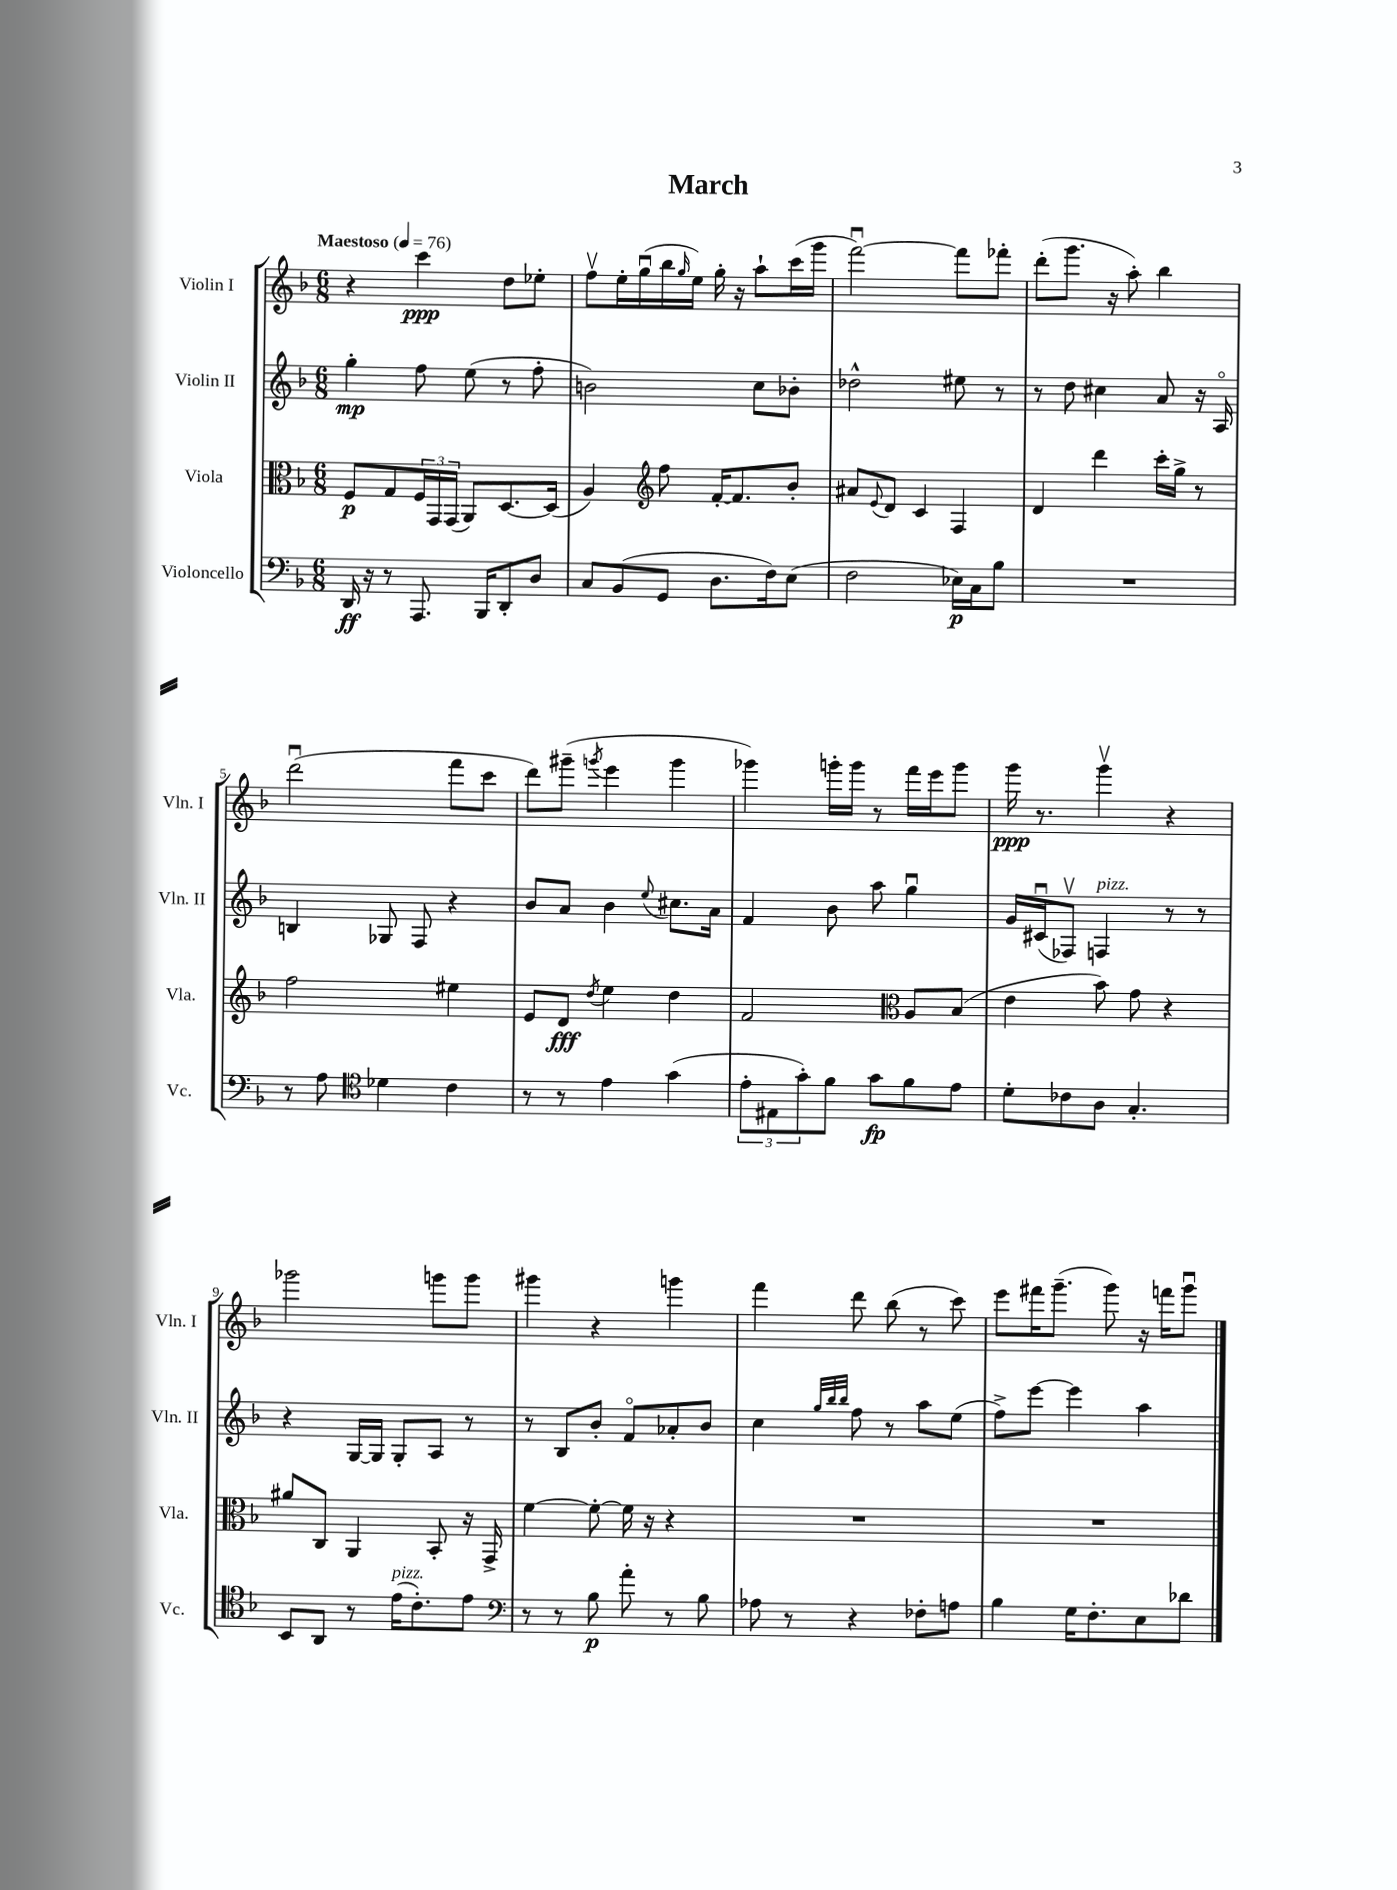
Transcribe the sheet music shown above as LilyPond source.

\header { title = "March" }
<<
\new StaffGroup <<
\new Staff = "s0" \with { instrumentName = "Violin I" shortInstrumentName = "Vln. I" } {
    \clef treble \key f \major \numericTimeSignature \time 6/8 \tempo "Maestoso" 4 = 76
    r4 c'''4\ppp d''8 ees''8-. |
    f''8\upbow e''16-. g''16\downbow( bes''16 \grace { g''16 } e''16) g''16-. r16 a''8-! c'''16( g'''16 |
    f'''2~\downbow) f'''8 fes'''8-. |
    d'''8-.( g'''8. r16 a''8-.) bes''4 |
    d'''2\downbow( f'''8 c'''8 |
    d'''8) gis'''8--( \acciaccatura { g'''8 } e'''4 g'''4 |
    ges'''4) g'''16-. g'''16 r8 f'''16 e'''16 g'''8 |
    g'''16\ppp r8. g'''4\upbow r4 |
    ges'''2 g'''8 g'''8 |
    gis'''4 r4 g'''4 |
    f'''4 d'''8 bes''8( r8 c'''8) |
    e'''8 fis'''16 g'''8.--( g'''8) r16 f'''16 g'''8\downbow \bar "|." |
}
\new Staff = "s1" \with { instrumentName = "Violin II" shortInstrumentName = "Vln. II" } {
    \clef treble \key f \major \numericTimeSignature \time 6/8
    g''4-.\mp f''8 e''8( r8 f''8-. |
    b'2) c''8 bes'8-. |
    des''2-^ eis''8 r8 |
    r8 d''8 cis''4 a'8 r16 a16\flageolet |
    b4 ges8 f8 r4 |
    bes'8 a'8 bes'4 \appoggiatura { e''8 } cis''8. a'16 |
    f'4 bes'8 a''8 g''4\downbow |
    g'16 cis'16\downbow( fes8\upbow) f4^\markup { \italic "pizz." } r8 r8 |
    r4 g16~ g16 g8-. a8 r8 |
    r8 bes8 bes'8-. f'8\flageolet aes'8-. bes'8 |
    c''4 \grace { g''32 bes''32 bes''32 } f''8 r8 a''8 e''8( |
    f''8->) e'''8~ e'''4 a''4 \bar "|." |
}
\new Staff = "s2" \with { instrumentName = "Viola" shortInstrumentName = "Vla." } {
    \clef alto \key f \major \numericTimeSignature \time 6/8
    f8\p g8 \tuplet 3/2 { f16 g,16 g,16( } a,8) d8.~ d16( |
    a4) \clef treble f''8 f'16~-. f'8. bes'8-. |
    ais'8 \appoggiatura { e'8 } d'8 c'4 f4 |
    d'4 d'''4 c'''16-. g''16-> r8 |
    f''2 eis''4 |
    e'8 d'8\fff \acciaccatura { d''8 } e''4 d''4 |
    f'2 \clef alto a8 bes8( |
    e'4 bes'8) g'8 r4 |
    ais'8 c8 a,4 bes,8-. r16 g,16-> |
    f'4~ f'8~-. f'16 r16 r4 |
    R2. |
    R2. \bar "|." |
}
\new Staff = "s3" \with { instrumentName = "Violoncello" shortInstrumentName = "Vc." } {
    \clef bass \key f \major \numericTimeSignature \time 6/8
    d,16\ff r16 r8 a,,8. bes,,16 d,8-. d8 |
    c8 bes,8( g,8 d8. f16) e8( |
    f2 ees16\p) c16 bes8 |
    R2. |
    r8 a8 \clef tenor des'4 c'4 |
    r8 r8 e'4 g'4( |
    \tuplet 3/2 { e'8-. eis8 g'8-.) } f'8 g'8\fp f'8 e'8 |
    d'8-. ces'8 a8 g4.-. |
    bes,8 a,8 r8 e'16^\markup { \italic "pizz." }( c'8.-.) e'8 |
    \clef bass r8 r8 bes8\p a'8-. r8 bes8 |
    aes8 r8 r4 fes8-. a8 |
    bes4 g16 f8.-. e8 des'8 \bar "|." |
}
>>
>>
